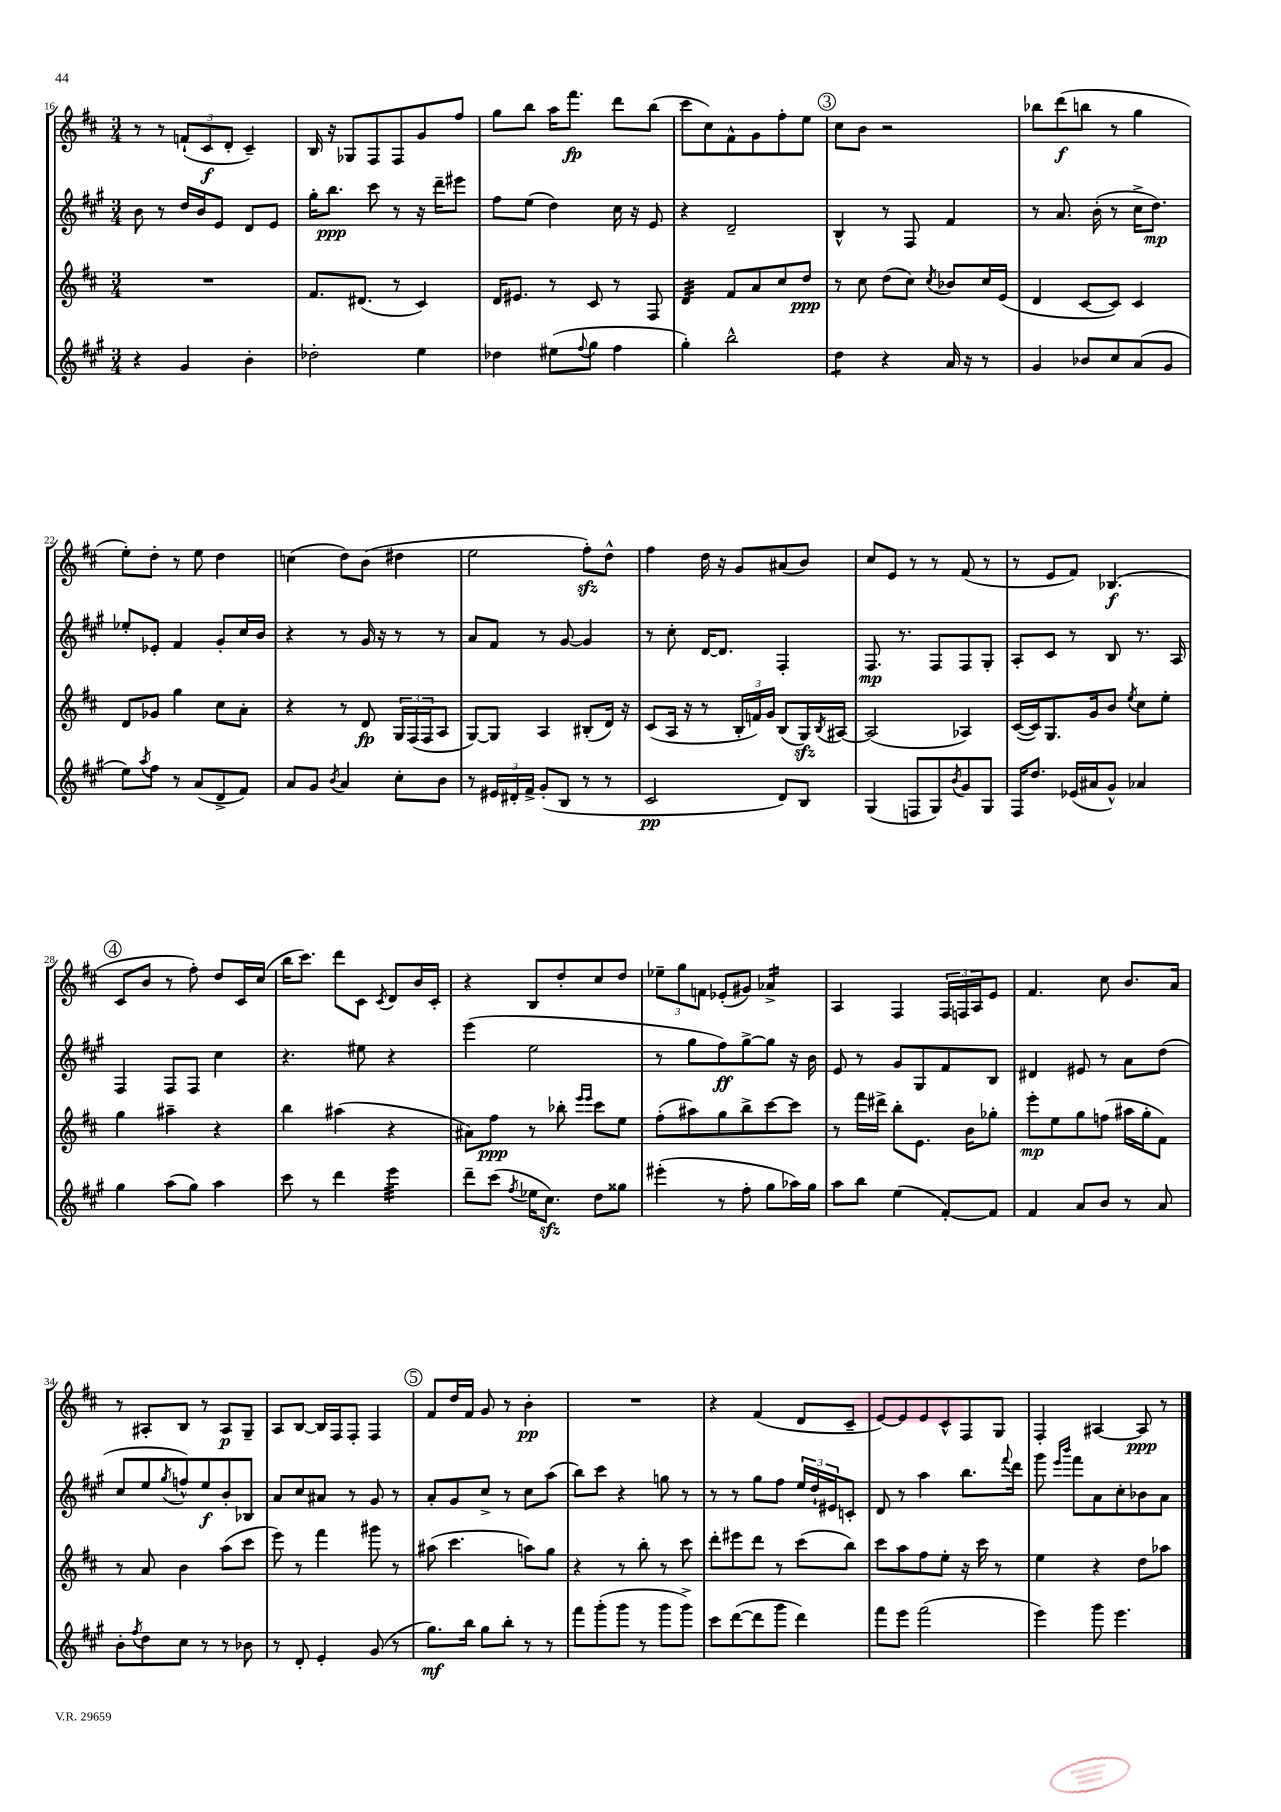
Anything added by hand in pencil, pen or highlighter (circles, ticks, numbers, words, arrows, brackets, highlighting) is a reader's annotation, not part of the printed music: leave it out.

**kern	**kern	**kern	**kern
*staff4	*staff3	*staff2	*staff1
*clefG2	*clefG2	*clefG2	*clefG2
*k[f#c#g#]	*k[f#c#]	*k[f#c#g#]	*k[f#c#]
*M3/4	*M3/4	*M3/4	*M3/4
4r	2.r	8b	8r
.	.	8r	8r
4g#	.	16dd	(12f`
.	.	16b	.
.	.	.	12c#
.	.	8e	.
.	.	.	12d'
4b'	.	8d	4c#~)
.	.	8e	.
=	=	=	=
2dd-'	8.f#	16gg#'	16B
.	.	8.bb	16r
.	.	.	8G-
.	(8.d#	.	.
.	.	8ccc#	8F#
.	8r	8r	8F#
4ee	4c#)	16r	8g
.	.	16ddd~	.
.	.	8eee#	8ff#
=	=	=	=
4dd-	16d	8ff#	8gg
.	8.e#	.	.
.	.	(8ee	8bb
(8ee#	8r	4dd)	16aa
.	.	.	8.fff#
8qqff#	.	.	.
8gg#	8c#	.	.
4ff#	8r	16cc#	8ddd
.	.	16r	.
.	8F#	8e	(8bb
=	=	=	=
4gg#')	4d	4r	8ccc#
.	.	.	8cc#)
2bb^^	8f#	2d~	8f#^^
.	8a	.	8g
.	8cc#	.	8ff#'
.	8dd	.	8ee
=	=	=	=
4dd	8r	4B^^	8cc#
.	8cc#	.	8b
4r	(8dd	8r	2r
.	8cc#)	8F#	.
.	8qcc#	.	.
16a	8b-	4f#	.
16r	.	.	.
8r	16cc#	.	.
.	(16e	.	.
=	=	=	=
4g#	4d	8r	8bb-
.	.	8.a	(8ddd
8b-	[8c#	.	8bb
.	.	(16b'	.
8cc#	8c#])	8r	8r
(8a	4c#	16cc#^	4gg
.	.	8.dd)	.
8g#	.	.	.
=	=	=	=
8ee)	8d	8ee-'	8ee')
8qaa	.	.	.
8ff#	8g-	8e-'	8dd'
8r	4gg	4f#	8r
(8a	.	.	8ee
8d^	8cc#	8g#'	4dd
8f#)	8a'	16cc#	.
.	.	16b	.
=	=	=	=
8a	4r	4r	(4cc
8g#	.	.	.
8qb	.	.	.
4a	8r	8r	8dd)
.	8d	16g#	(8b
.	.	16r	.
8cc#'	24G	8r	4dd#
.	(24F#	.	.
.	24F#	.	.
8b	8A	8r	.
=	=	=	=
8r	[8G)	8a	2ee
24e#	8G]	8f#	.
24d#'	.	.	.
24f#^	.	.	.
(8g#'	4A	8r	.
8B	.	[8g#	.
8r	(8B#'	4g#]	8ff#')
8r	16d)	.	8dd^^
.	16r	.	.
=	=	=	=
2c#	(8c#	8r	4ff#
.	16A	8cc#'	.
.	16r	.	.
.	8r	[16d	16dd
.	.	8.d]	16r
.	24B'	.	8g
.	24f)	.	.
.	24g	.	.
8d)	(8B	4F#'	(8a#
8B	16G)	.	8b)
.	8qB	.	.
.	[16A#	.	.
=	=	=	=
(4G#	(2A#]	8.F#	8cc#
.	.	.	8e
.	.	8.r	.
8F	.	.	8r
8G#)	.	8F#	8r
8qb	.	.	.
8g#	4A-)	8F#	(8f#
8G#	.	8G#'	8r
=	=	=	=
16F#	([16c#	8A'	8r
8.dd	16c#])	.	.
.	8.G	8c#	8e
(16e-	.	8r	8f#)
16a#	16g	.	.
8g#^^)	8b	8B	(4.B-
.	8qee	.	.
4a-	8cc#	8.r	.
.	8ee'	.	.
.	.	16A	.
=	=	=	=
4gg#	4gg	4F#	8c#
.	.	.	8b
(8aa	4aa#~	8F#	8r
8gg#)	.	8F#	8ff#')
4aa	4r	4cc#	8dd
.	.	.	16c#
.	.	.	(16cc#
=	=	=	=
8ccc#	4bb	4.r	16bb
.	.	.	8.ccc#)
8r	.	.	.
4ddd	(4aa#	.	8ddd
.	.	8ee#	8c#
.	.	.	8qc#
4eee	4r	4r	8d
.	.	.	16b
.	.	.	16c#'
=	=	=	=
8ddd~	8a#)	(4eee	4r
(8ccc#	8ff#	.	.
8qff#	.	.	.
16ee-	8r	2ee	8B
8.cc#)	.	.	.
.	8bb-'	.	8dd'
.	16qqeee	.	.
.	16qqeee	.	.
8dd	8ccc#	.	8cc#
8gg##	8ee	.	8dd
=	=	=	=
(4eee#'	(8ff#'	8r	12ee-~
.	.	.	12gg
.	8aa#)	8gg#	.
.	.	.	12f
8r	8gg	8ff#)	(8e-'
8ff#'	8bb^	[8gg#^	8g#)
8gg#	[8ccc#	8gg#]	4a-^
16aa-)	8ccc#]	16r	.
16gg#	.	16b	.
=	=	=	=
8aa	8r	8e	4A
8bb	16fff#	8r	.
.	16ddd#^	.	.
(4ee	8bb'	8g#	4F#
.	8.e	8G#	.
[8f#')	.	8f#	24F#
.	.	.	24F
.	16b	.	.
.	.	.	24A
8f#]	8gg-'	8B	8e
=	=	=	=
4f#	8eee'	4d#	4.f#
.	8ee	.	.
8a	8gg	8e#	.
8b	(8ff	8r	8cc#
8r	16aa#	8a	8.b
.	16gg'	.	.
8a	8f#)	(8dd	.
.	.	.	16a
=	=	=	=
8b'	8r	8cc#	8r
8qff#	.	.	.
8dd	8a	8ee	8A#'
.	.	8qgg#	.
8cc#	4b	8ff^^)	8B
8r	.	8ee	8r
8r	(8aa	8b'	8A#
8b-	8ccc#	8B-	8G~
=	=	=	=
8r	8eee)	8a	8A
8d'	8r	8cc#	[8B
4e'	4fff#	8a#	16B]
.	.	.	16F#
.	.	8r	8F#'
(8g#	8ggg#	8g#	4F#
8r	8r	8r	.
=	=	=	=
8.gg#)	(8aa#	8a'	8f#
.	4.ccc#	8g#	16dd
16bb	.	.	16f#
8gg#	.	8cc#^	8g
8bb'	.	8r	8r
8r	8aa)	8cc#	4b'
8r	8gg	(8aa	.
=	=	=	=
8fff#	4r	8bb)	2.r
(8ggg#'	.	8ccc#	.
8ggg#	8r	4r	.
8r	8bb'	.	.
8ggg#	8r	8gg	.
8ggg#^)	8ccc#	8r	.
=	=	=	=
8ccc#	8ddd'	8r	4r
([8ddd	8eee#	8r	.
8ddd]	8ddd	8gg#	(4f#
8ggg#	8r	8ff#	.
4ddd)	(8ccc#	24ee	8d
.	.	24dd`	.
.	.	24e#	.
.	8bb)	8c'	8c#~
=	=	=	=
8fff#	8ccc#	8d	[8e)
8eee	8aa	8r	8e]
(2fff#	8ff#	4aa	8e
.	8ee'	.	8c#^^
.	16r	8.bb	8F#
.	16ccc#	.	.
.	8r	.	8G
.	.	8qqfff#	.
.	.	16ddd	.
=	=	=	=
4eee)	4ee	8ggg#	4F#'
.	.	16qqeee	.
.	.	16qqbbb	.
.	.	8fff#	.
8ggg#	4r	8a	[4A#
4.eee	.	8cc#'	.
.	8dd	8b-	8A#]
.	8aa-	8a	8r
==	==	==	==
*-	*-	*-	*-
